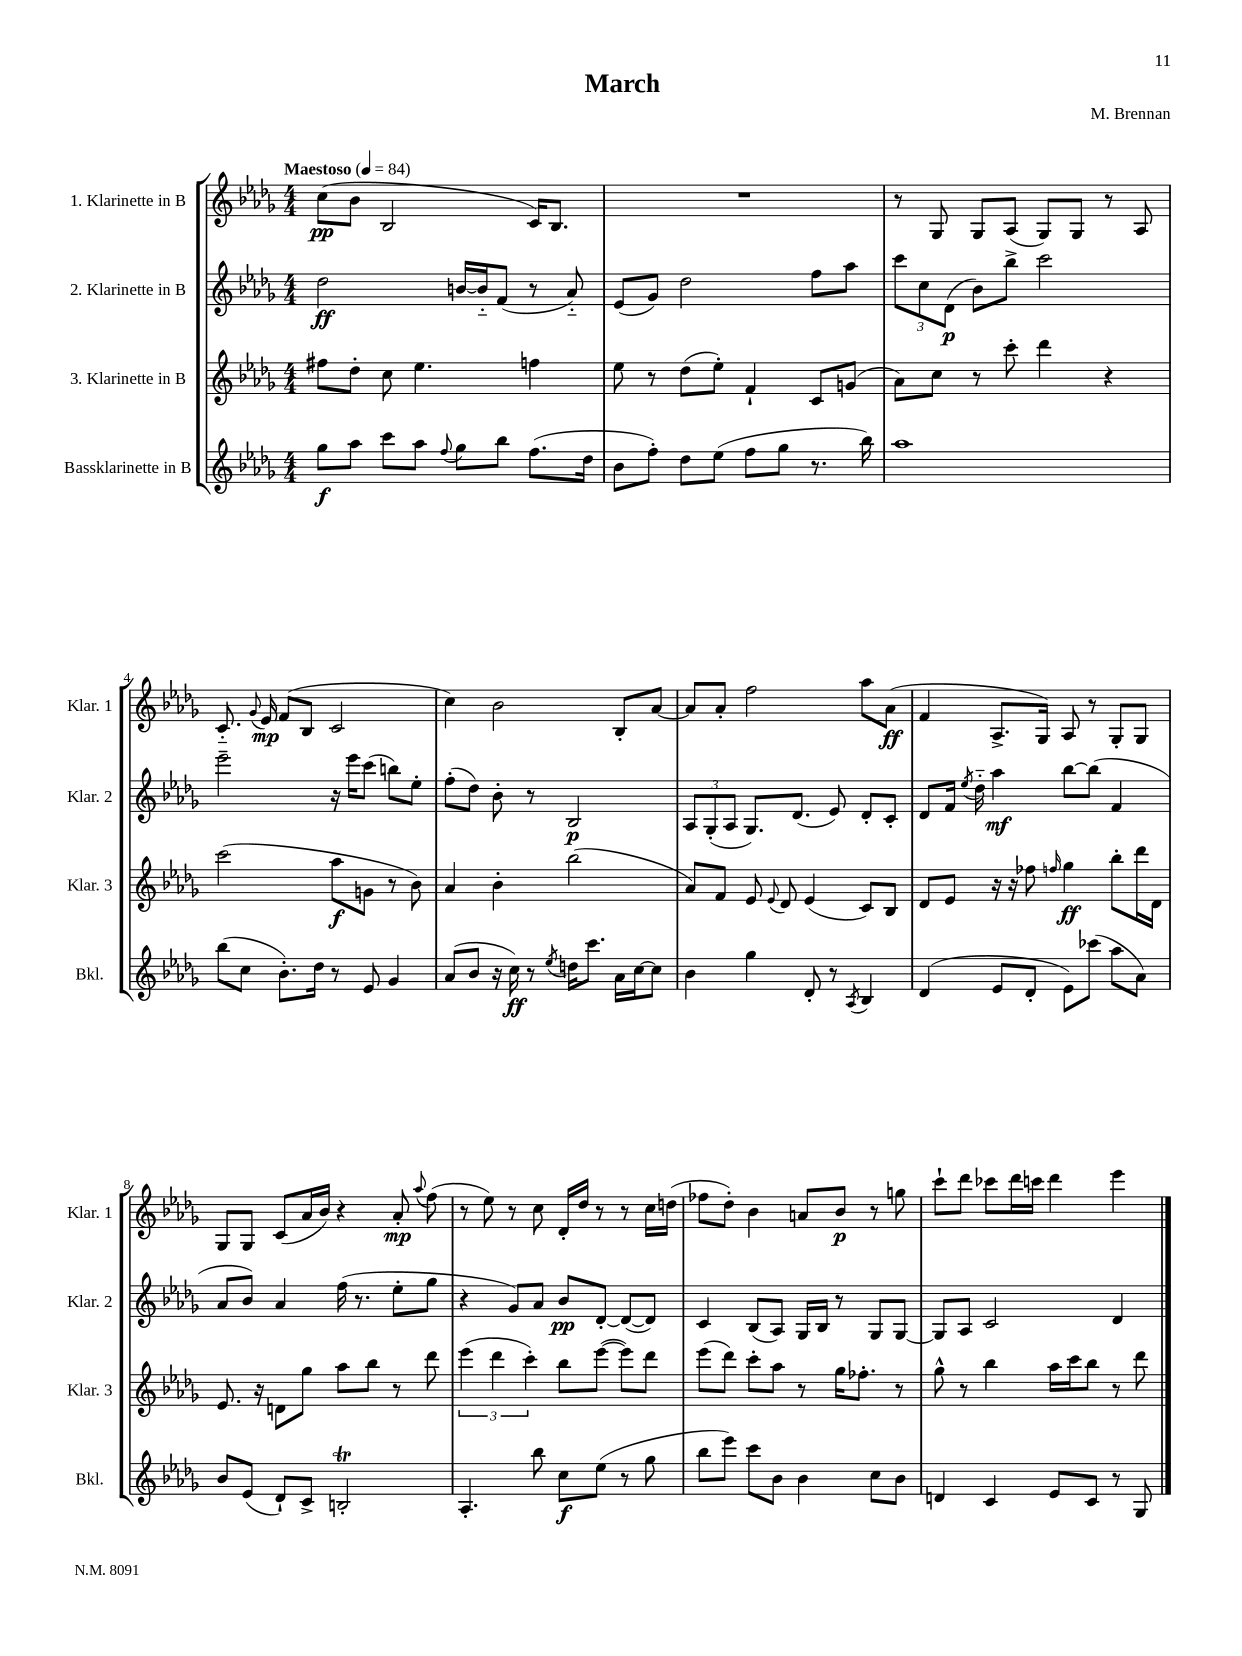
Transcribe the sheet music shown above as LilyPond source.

\header { title = "March" composer = "M. Brennan" }
<<
\new StaffGroup <<
\new Staff = "s0" \with { instrumentName = "1. Klarinette in B" shortInstrumentName = "Klar. 1" } {
    \clef treble \key des \major \numericTimeSignature \time 4/4 \tempo "Maestoso" 4 = 84
    \autoBeamOff c''8[\pp( bes'8] bes2 c'16[) bes8.] |
    R1 |
    r8 ges8 ges8[ aes8]( ges8[) ges8] r8 aes8 |
    c'8.-_ \appoggiatura { ges'8 } ees'16\mp f'8[( bes8] c'2 |
    c''4) bes'2 bes8[-. aes'8]~ |
    aes'8[ aes'8]-. f''2 aes''8[ aes'8]\ff( |
    f'4 aes8.[-> ges16]) aes8 r8 ges8[-. ges8] |
    ges8[ ges8] c'8[( aes'16 bes'16]) r4 aes'8-.\mp \appoggiatura { aes''8 } f''8( |
    r8 ees''8) r8 c''8 des'16[-. des''16] r8 r8 c''16[ d''16]( |
    fes''8[ des''8]-.) bes'4 a'8[ bes'8]\p r8 g''8 |
    c'''8[-! des'''8] ces'''8[ des'''16 c'''16] des'''4 ees'''4 \bar "|." |
}
\new Staff = "s1" \with { instrumentName = "2. Klarinette in B" shortInstrumentName = "Klar. 2" } {
    \clef treble \key des \major \numericTimeSignature \time 4/4
    \autoBeamOff des''2\ff b'16[~ b'16-_ f'8]( r8 aes'8-_) |
    ees'8[( ges'8]) des''2 f''8[ aes''8] |
    \tuplet 3/2 { c'''8[ c''8 des'8]\p( } bes'8[) bes''8]-> c'''2 |
    ees'''2-- r16 ees'''16[ c'''8]( b''8[) ees''8]-. |
    f''8[-.( des''8]) bes'8-. r8 bes2\p |
    \tuplet 3/2 { aes8[ ges8-.( aes8] } ges8.[) des'8.]( ees'8) des'8[-. c'8]-. |
    des'8[ f'16] \acciaccatura { ees''8 } des''16-_ aes''4\mf bes''8[~ bes''8]( f'4 |
    aes'8[ bes'8]) aes'4 f''16( r8. ees''8[-. ges''8] |
    r4 ges'8[) aes'8] bes'8[\pp des'8]~-. des'8[~( des'8]) |
    c'4 bes8[( aes8]) ges16[ bes16] r8 ges8[ ges8]~ |
    ges8[ aes8] c'2 des'4 \bar "|." |
}
\new Staff = "s2" \with { instrumentName = "3. Klarinette in B" shortInstrumentName = "Klar. 3" } {
    \clef treble \key des \major \numericTimeSignature \time 4/4
    \autoBeamOff fis''8[ des''8]-. c''8 ees''4. f''4 |
    ees''8 r8 des''8[( ees''8]-.) f'4-! c'8[ g'8]( |
    aes'8[) c''8] r8 c'''8-. des'''4 r4 |
    c'''2( aes''8[\f g'8] r8 bes'8) |
    aes'4 bes'4-. bes''2( |
    aes'8[) f'8] ees'8 \appoggiatura { ees'8 } des'8 ees'4( c'8[) bes8] |
    des'8[ ees'8] r16 r16 fes''8 \grace { f''16 } ges''4\ff bes''8[-. des'''16 des'16] |
    ees'8. r16 d'8[ ges''8] aes''8[ bes''8] r8 des'''8 |
    \tuplet 3/2 { ees'''4( des'''4 c'''4-.) } bes''8[ ees'''8]~( ees'''8[) des'''8] |
    ees'''8[( des'''8]) c'''8[-. aes''8] r8 ges''16[ fes''8.]-. r8 |
    ges''8-^ r8 bes''4 aes''16[ c'''16 bes''8] r8 des'''8 \bar "|." |
}
\new Staff = "s3" \with { instrumentName = "Bassklarinette in B" shortInstrumentName = "Bkl." } {
    \clef treble \key des \major \numericTimeSignature \time 4/4
    \autoBeamOff ges''8[\f aes''8] c'''8[ aes''8] \appoggiatura { f''8 } ges''8[ bes''8] f''8.[( des''16] |
    bes'8[ f''8]-.) des''8[ ees''8]( f''8[ ges''8] r8. bes''16) |
    aes''1 |
    bes''8[( c''8] bes'8.[-.) des''16] r8 ees'8 ges'4 |
    aes'8[( bes'8] r16 c''16\ff) r8 \acciaccatura { ees''8 } d''16[ c'''8.] aes'16[ c''16~ c''8] |
    bes'4 ges''4 des'8-. r8 \acciaccatura { aes8 } bes4 |
    des'4( ees'8[ des'8]-. ees'8[) ces'''8]( aes''8[ aes'8]) |
    bes'8[ ees'8]( des'8[-!) c'8]-> b2-.\trill |
    aes4.-. bes''8 c''8[\f ees''8]( r8 ges''8 |
    bes''8[ ees'''8]) c'''8[ bes'8] bes'4 c''8[ bes'8] |
    d'4 c'4 ees'8[ c'8] r8 ges8 \bar "|." |
}
>>
>>
